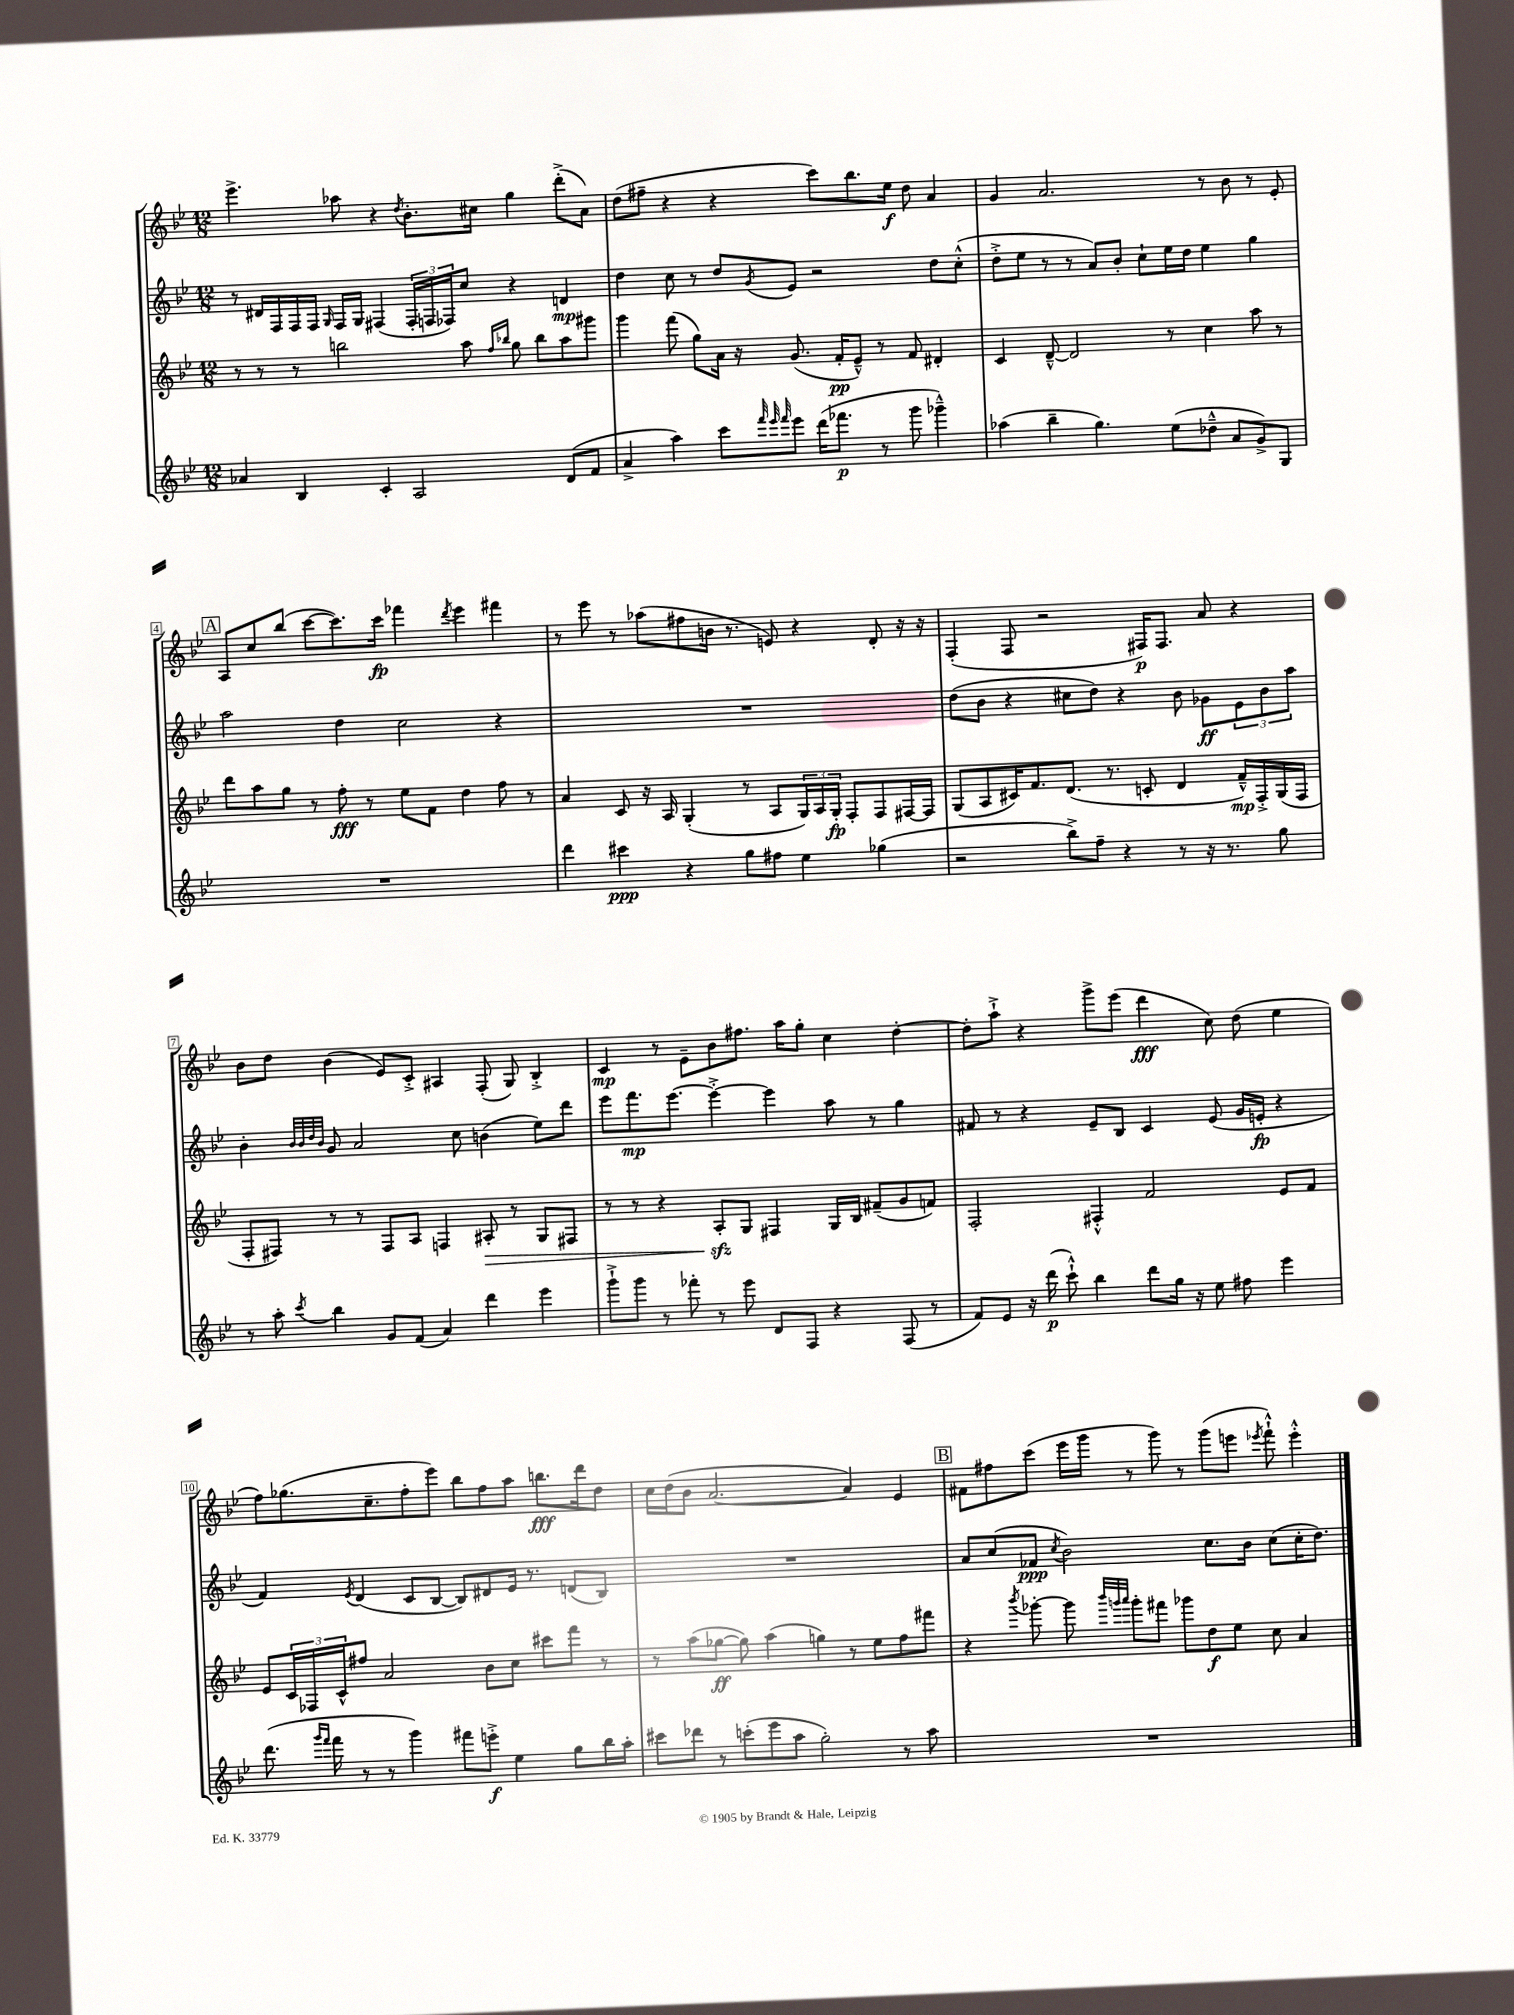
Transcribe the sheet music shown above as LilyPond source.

<<
\new StaffGroup <<
\new Staff = "s0" {
    \clef treble \key bes \major \numericTimeSignature \time 12/8
    ees'''4.-> aes''8 r4 \acciaccatura { d''8 } bes'8.-. cis''16 g''4 d'''8-.->( a'8) |
    d''8( fis''8-- r4 r4 c'''8) bes''8. ees''16\f d''8 a'4 |
    g'4 a'2. r8 bes'8 r8 ees'8-. |
    \mark \markup { \box "A" } a8 c''8 bes''8( c'''8~ c'''8.) c'''16\fp fes'''4 \acciaccatura { d'''8 } ees'''4 fis'''4 |
    r8 ees'''8 r8 aes''8( fis''8 b'16 r8. e'8) r4 d'8-. r16 r16 |
    f4-.( f8 r2 fis16\p) fis8. a'8 r4 |
    bes'8 d''8 bes'4( ees'8) c'8-.-> ais4 f8-.( g8) bes4-.-> |
    c'4\mp r8 ees'8-- bes'8 fis''8. a''16 g''8-. c''4 d''4~-. |
    d''8-. a''8-!-> r4 g'''8-> ees'''8( d'''4\fff c''8) d''8( ees''4 |
    f''8) ges''8.( c''8.-- f''8-. ees'''8) bes''8 f''8 a''8 b''8.\fff d'''16 d''8 |
    c''16 d''16( bes'8 a'2.~ a'4) ees'4 |
    \mark \markup { \box "B" } fis'8 fis''8 c'''8( ees'''16 g'''16 r8 g'''8) r8 g'''8( e'''8 \acciaccatura { ees'''8 } f'''8-!-^) ees'''4-.-^ \bar "|." |
}
\new Staff = "s1" {
    \clef treble \key bes \major \numericTimeSignature \time 12/8
    r8 dis'16 f16 f16 f16 \grace { g16 } f16 g16 fis4( \tuplet 3/2 { fis16-. f16 fes16) } c''8 r4 d'4\mp |
    d''4 c''8 r8 d''8 \acciaccatura { g'8 } ees'8 r2 d''8 c''8-.-^( |
    d''8-.-> ees''8 r8 r8 a'8) bes'8-. c''8-! ees''16 d''16 ees''4 g''4 |
    \mark \markup { \box "A" } a''2 d''4 c''2 r4 |
    R1. |
    d''8( bes'8 r4 cis''8 d''8) r4 bes'8 ges'8\ff \tuplet 3/2 { ees'8 bes'8 a''8 } |
    bes'4-. \grace { bes'32 bes'32 d''32 bes'32 } g'8 a'2 c''8 b'4( ees''8) d'''8 |
    ees'''8 f'''8.\mp ees'''8.~ ees'''4~-.-> ees'''4 a''8 r8 g''4 |
    fis'8 r8 r4 ees'8-- bes8 c'4 ees'8( g'16 e'16-.\fp r4 |
    f'4) \acciaccatura { ees'8 } d'4( c'8 bes8~ bes8) dis'8 ees'16 r8. d'8( bes8) |
    R1. |
    \mark \markup { \box "B" } a'8 c''8( fes'8\ppp \acciaccatura { c''8 } bes'2) c''8. bes'16 c''8( c''16-. d''8.) \bar "|." |
}
\new Staff = "s2" {
    \clef treble \key bes \major \numericTimeSignature \time 12/8
    r8 r8 r8 b''2 a''8 \grace { f''16 bes''16 } g''8 bes''8 a''8 gis'''8 |
    g'''4 f'''8( g''8) a'16 r16 g'8.( f'16-.\pp ees'8---^) r8 f'8 dis'4-. |
    c'4 d'8~---^ d'2 r8 c''4 a''8 r8 |
    \mark \markup { \box "A" } d'''8 a''8 g''8 r8 f''8-.\fff r8 ees''8 f'8 d''4 f''8 r8 |
    a'4 c'8 r16 a16 g4-.( r8 a8 \tuplet 3/2 { g16) a16 g16-.\fp } f8-. f8 fis16~ fis16 |
    g8( a8 cis'16) f'8. d'8.( r8. c'8-. d'4 f'16---^\mp) f16-.-> g16( f16 |
    f8-. fis8) r8 r8 fis8 a8 f4 ais8-.\> r8 g8 fis8 |
    r8 r8 r4 a8-.\sfz\! g8 fis4 g16 bes16 fis'8--( g'8 f'8) |
    f2-. fis4-.-^ f'2 ees'8 f'8 |
    ees'8 \tuplet 3/2 { c'16 fes16 c'16-^ } fis''8 a'2 bes'8 c''8 cis'''8 f'''8 r8 |
    r8 a''8( ges''8~\ff ges''8) a''4( g''4) r8 ees''8 f''8 fis'''8 |
    \mark \markup { \box "B" } r4 \acciaccatura { bes'''8 } ges'''8~-. ges'''8 \grace { bes'''32 g'''32 a'''32 } g'''8-. fis'''8 ges'''8 d''8\f ees''8 c''8 a'4 \bar "|." |
}
\new Staff = "s3" {
    \clef treble \key bes \major \numericTimeSignature \time 12/8
    aes'4 bes4 c'4-. a2 d'8( f'8 |
    a'4-> a''4) c'''8 \grace { f'''32 ees'''32 f'''32 } ees'''8 d'''16( fes'''8.\p r8 g'''8 ges'''4---^) |
    aes''4( bes''4-- g''4.) ees''8( des''8---^ a'8 g'8->) g8 |
    \mark \markup { \box "A" } R1. |
    d'''4 cis'''4\ppp r4 g''8 fis''8 ees''4 ges''4( |
    r2 bes''8->) f''8-- r4 r8 r16 r8. g''8 |
    r8 a''8-. \acciaccatura { c'''8 } bes''4 g'8 f'8( a'4) d'''4 ees'''4 |
    g'''8-!-> g'''8 r8 fes'''8-. r8 ees'''8 d'8 f8 r4 f8( r8 |
    f'8) ees'8 r16 d'''16\p( c'''8-!-^) bes''4 d'''8 g''16 r16 ees''8 fis''8 ees'''4 |
    d'''8.( \grace { g'''16 f'''16 } f'''16 r8 r8 g'''4) fis'''8 e'''8-.->\f ees''4 g''8 bes''16 a''16-. |
    cis'''8 des'''8 r8 c'''8-.( ees'''8 a''8 g''2-.) r8 a''8 |
    \mark \markup { \box "B" } R1. \bar "|." |
}
>>
>>
\layout { \context { \Score \override BarNumber.stencil = #(make-stencil-boxer 0.1 0.3 ly:text-interface::print) } }
